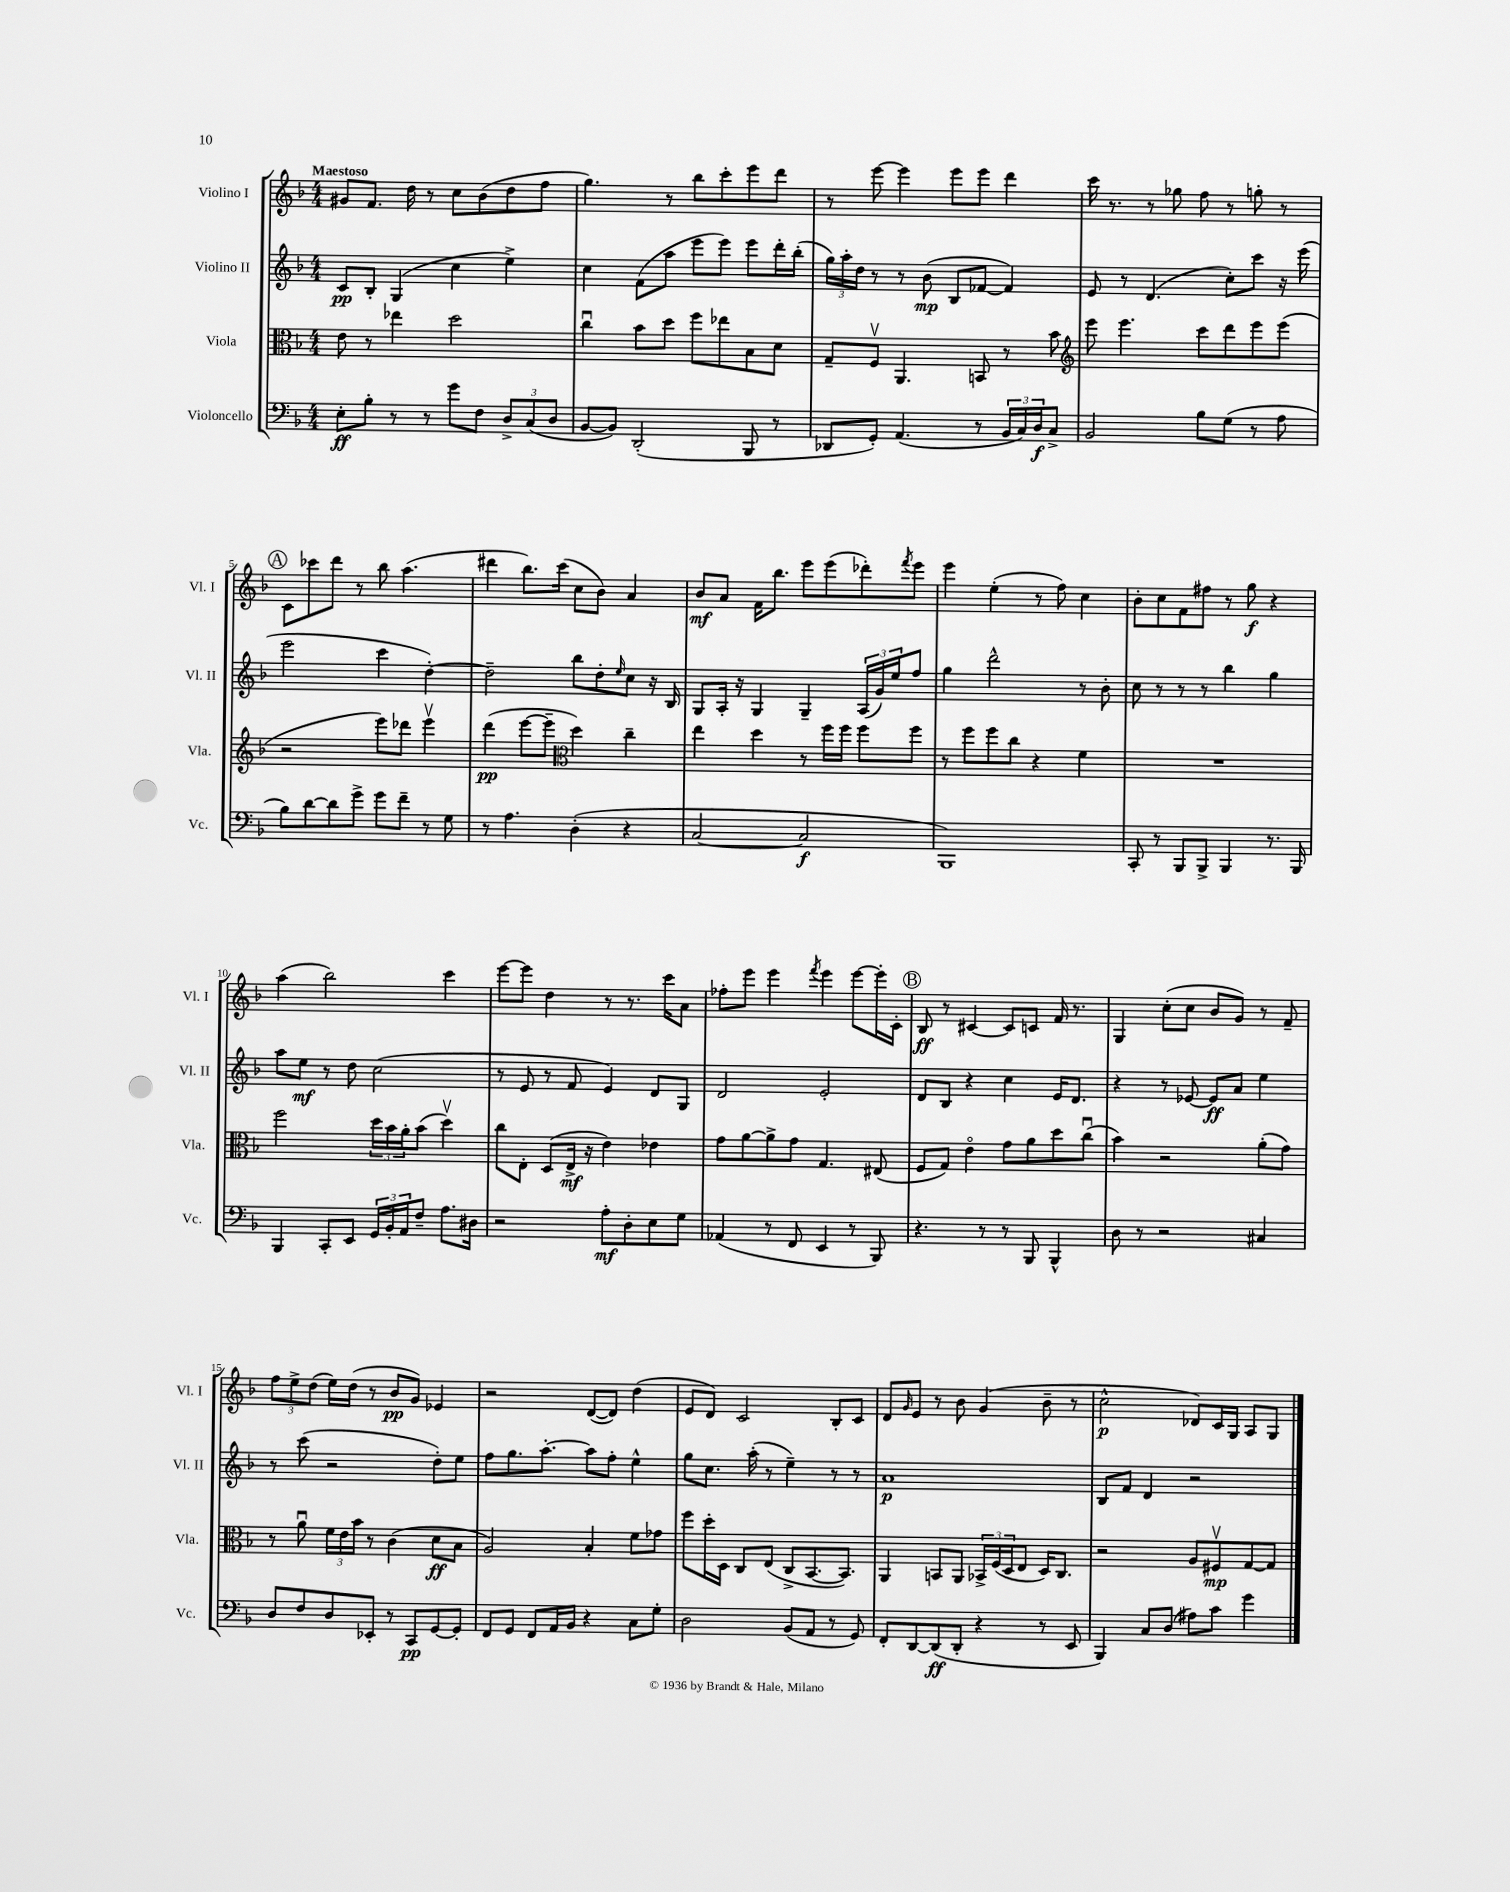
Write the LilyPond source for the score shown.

<<
\new StaffGroup <<
\new Staff = "s0" \with { instrumentName = "Violino I" shortInstrumentName = "Vl. I" } {
    \clef treble \key f \major \numericTimeSignature \time 4/4 \tempo "Maestoso"
    gis'8 f'8. d''16 r8 c''8 bes'8( d''8 f''8 |
    g''4.) r8 bes''8 c'''8-. e'''8 d'''8 |
    r8 e'''8~ e'''4 e'''8 e'''8 d'''4 |
    c'''16 r8. r8 ges''8 f''8 r8 g''8-. r8 |
    \mark \markup { \circle "A" } c'8 ces'''8 d'''8 r8 bes''8 a''4.( |
    dis'''4 bes''8.) c'''16( c''8 bes'8) a'4 |
    bes'8\mf a'8 f'16 bes''8. e'''8 e'''8( des'''8-.) \acciaccatura { f'''8 } e'''8 |
    e'''4 e''4-.( r8 f''8) c''4 |
    bes'8-. c''8 f'8 fis''8 r8 g''8\f r4 |
    a''4( bes''2) c'''4 |
    e'''8~ e'''8 d''4 r8 r8. c'''16 a'8 |
    fes''8-. e'''8 e'''4 \acciaccatura { f'''8 } e'''4 e'''8~ e'''16-. c'16-. |
    \mark \markup { \circle "B" } bes8\ff r8 cis'4~ cis'8 c'8 f'16 r8. |
    g4 c''8-.( c''8 bes'8 g'8) r8 f'8-- |
    \tuplet 3/2 { f''8 e''8-> d''8( } e''16) d''16( r8 bes'8\pp g'8) ees'4 |
    r2 d'8~( d'8) d''4( |
    e'8 d'8) c'2 bes8-. c'8 |
    d'8 \grace { g'16 } e'8 r8 bes'8 g'4( bes'8-- r8 |
    c''2-^\p des'8) c'16 g16 a8 g8 \bar "|." |
}
\new Staff = "s1" \with { instrumentName = "Violino II" shortInstrumentName = "Vl. II" } {
    \clef treble \key f \major \numericTimeSignature \time 4/4
    c'8\pp bes8-. g4( c''4 e''4->) |
    c''4 f'8( a''8 e'''8 e'''8) e'''8 d'''16-. bes''16-.( |
    \tuplet 3/2 { g''16) a''16-. d''16 } r8 r8 bes'8\mp( bes8 fes'8~ fes'4) |
    e'8 r8 d'4.( c''8-.) c'''8 r16 e'''16( |
    \mark \markup { \circle "A" } e'''2 c'''4 d''4~-.) |
    d''2-- bes''8 d''8-. \grace { e''16 } c''8 r16 bes16 |
    g8 a16-. r16 g4 g4-- \tuplet 3/2 { a16( g'16) e''16 } f''8 |
    g''4 d'''2-^ r8 bes'8-. |
    c''8 r8 r8 r8 bes''4 g''4 |
    a''8 e''8\mf r8 d''8 c''2( |
    r8 e'8 r8 f'8 e'4) d'8 g8 |
    d'2 e'2-. |
    \mark \markup { \circle "B" } d'8 bes8 r4 c''4 e'16 d'8. |
    r4 r8 ees'8~ ees'8\ff a'8 e''4 |
    r8 c'''8( r2 d''8-.) e''8 |
    f''8 g''8. a''8.~-. a''8 f''8-. e''4-^ |
    g''8 c''8. a''16-.( r8 e''4--) r8 r8 |
    a'1\p |
    bes8 f'8 d'4 r2 \bar "|." |
}
\new Staff = "s2" \with { instrumentName = "Viola" shortInstrumentName = "Vla." } {
    \clef alto \key f \major \numericTimeSignature \time 4/4
    e'8 r8 ees''4 d''2 |
    c''4\downbow bes'8 d''8 f''8 ees''8 bes8 d'8 |
    g8-- f8\upbow a,4. b,8 r8 bes'8 |
    \clef treble e'''8 e'''4. c'''8 d'''8 e'''8 e'''8( |
    \mark \markup { \circle "A" } r2 e'''8) des'''8 e'''4\upbow |
    d'''4\pp( e'''8~ e'''8-- \clef alto d''4) c''4-- |
    e''4 d''4 r8 f''16 f''16 f''8 f''8 |
    r8 f''8 f''8 c''8 r4 f'4 |
    R1 |
    f''2 \tuplet 3/2 { d''16 bes'16 a'16-. } bes'8( d''4\upbow) |
    c''8 e8-. d8( e16->\mf r16 e'4) ees'4 |
    g'8 a'8~ a'8-> g'8 g4. eis8( |
    \mark \markup { \circle "B" } f8 g8) e'4\flageolet g'8 a'8 d''8 c''8\downbow( |
    bes'4) r2 a'8-.( g'8) |
    r8 a'8\downbow \tuplet 3/2 { f'16 e'16 bes'16 } r8 c'4( d'8\ff bes8 |
    a2) bes4-. f'8 ges'8 |
    f''8 d''16-. d16 c8 e8( c8-> bes,8.~ bes,8.) |
    a,4 b,8 a,8 \tuplet 3/2 { bes,16-> f16( d16 } e8 d16) c8. |
    r2 a8 fis8\upbow\mp g8~ g8 \bar "|." |
}
\new Staff = "s3" \with { instrumentName = "Violoncello" shortInstrumentName = "Vc." } {
    \clef bass \key f \major \numericTimeSignature \time 4/4
    e8-.\ff bes8-. r8 r8 g'8 f8 \tuplet 3/2 { d8-> c8( d8 } |
    bes,8~ bes,8) d,2-.( bes,,8 r8 |
    des,8 g,8-.) a,4.( r8 \tuplet 3/2 { bes,16 c16) d16\f } c8-> |
    bes,2 bes8 g8( r8 a8 |
    \mark \markup { \circle "A" } bes8) d'8~ d'8 g'8-> g'8 f'8-- r8 g8 |
    r8 a4. d4-.( r4 |
    c2~ c2\f |
    bes,,1) |
    c,8-. r8 bes,,8 bes,,8-> bes,,4 r8. bes,,16 |
    bes,,4 c,8-. e,8 \tuplet 3/2 { g,16 bes,16-. a,16 } f8-- a8. dis16 |
    r2 a8-.\mf d8-. e8 g8 |
    aes,4( r8 f,8 e,4 r8 bes,,8) |
    \mark \markup { \circle "B" } r4. r8 r8 bes,,8 bes,,4-^ |
    d8 r8 r2 cis4 |
    d8 f8 d8 ees,8-. r8 c,8\pp g,8~ g,8-. |
    f,8 g,8 f,8 a,16 bes,16 r4 c8 g8-. |
    d2 bes,8( a,8 r8 g,8) |
    f,8-. d,8~ d,8\ff( d,8-. r4 r8 e,8 |
    bes,,4) c8 d8( ais8) c'8 g'4 \bar "|." |
}
>>
>>
